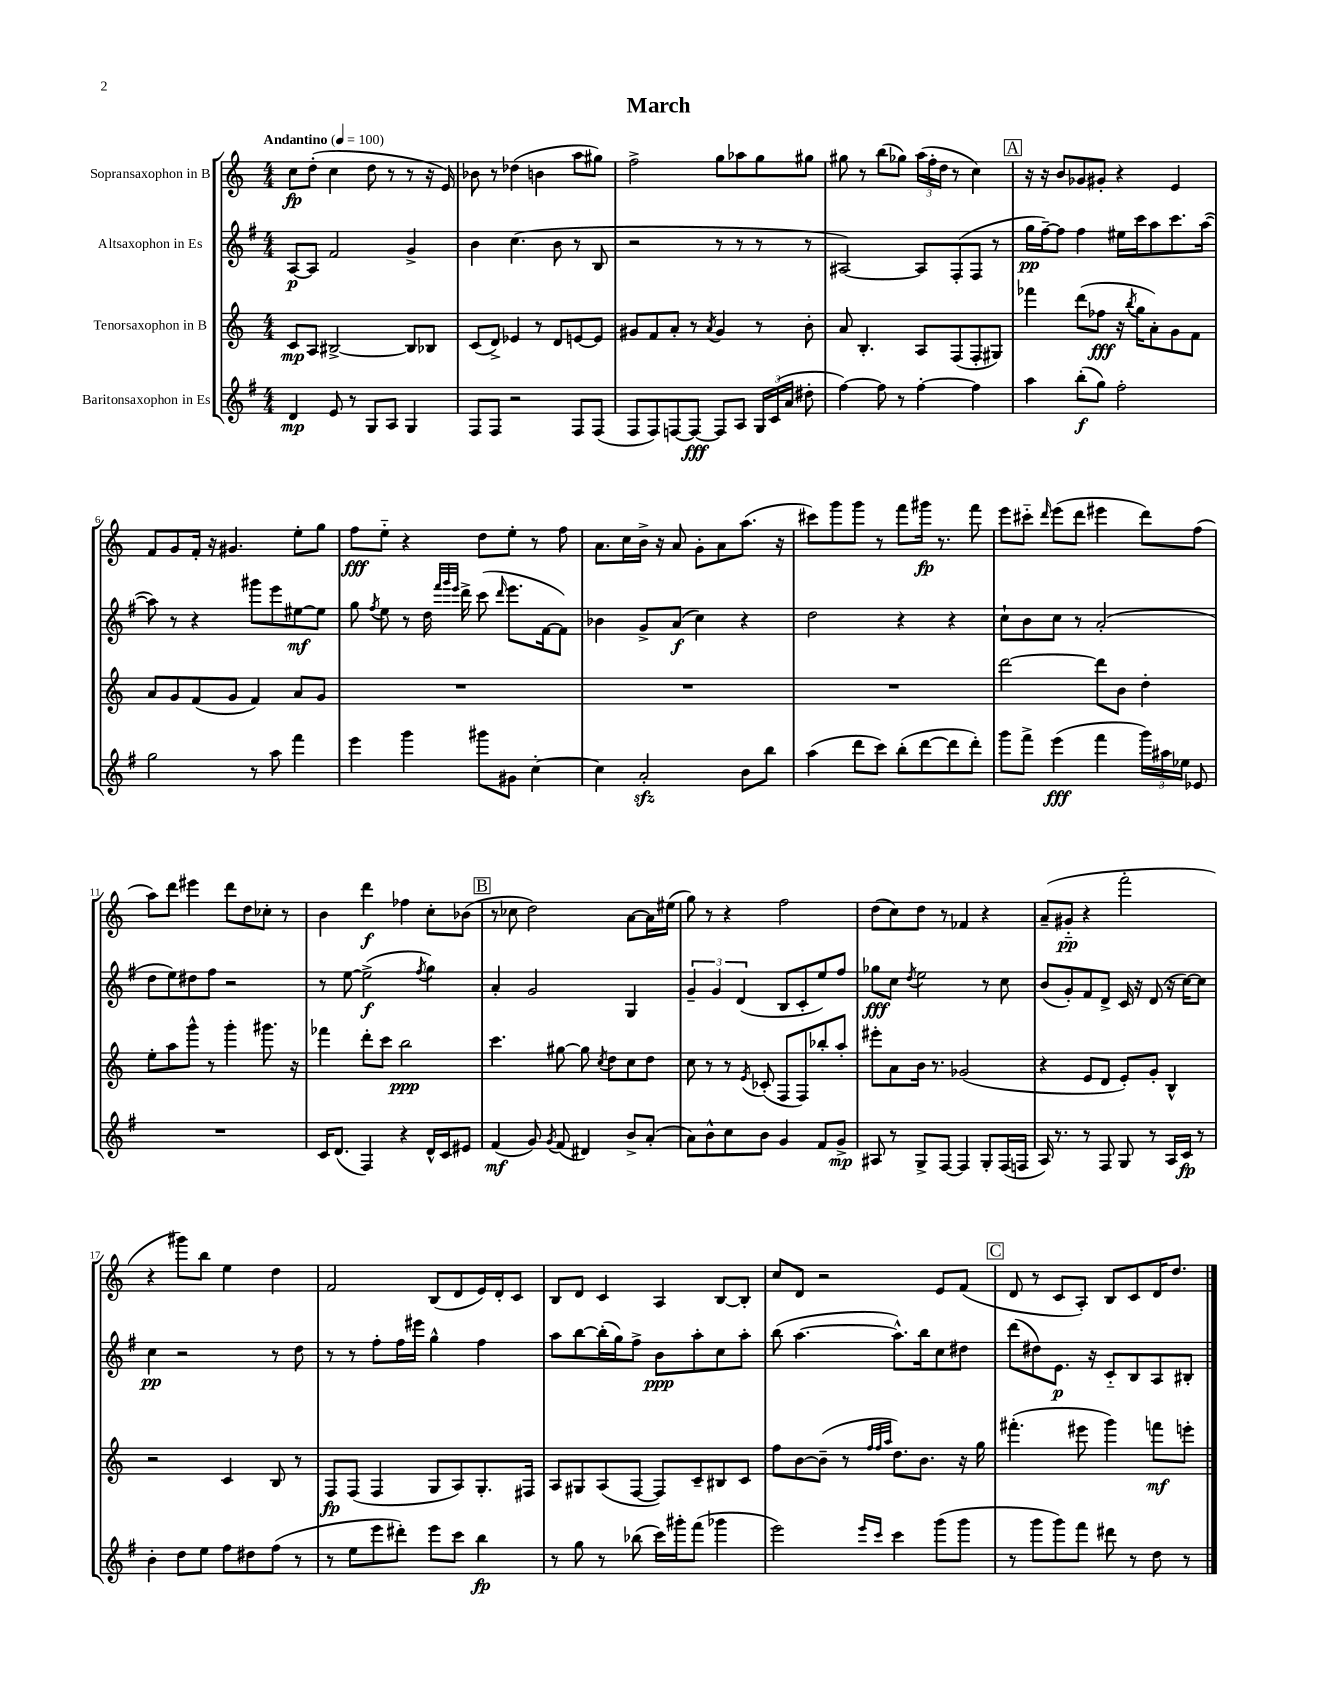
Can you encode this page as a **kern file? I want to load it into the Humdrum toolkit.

**kern	**dynam	**kern	**dynam	**kern	**dynam	**kern	**dynam
*part4	*part4	*part3	*part3	*part2	*part2	*part1	*part1
*staff4	*staff4	*staff3	*staff3	*staff2	*staff2	*staff1	*staff1
*I"Baritonsaxophon in Es	*	*I"Tenorsaxophon in B	*	*I"Altsaxophon in Es	*	*I"Sopransaxophon in B	*
*clefG2	*	*clefG2	*	*clefG2	*	*clefG2	*
*k[f#]	*	*k[]	*	*k[f#]	*	*k[]	*
*M4/4	*	*M4/4	*	*M4/4	*	*M4/4	*
*MM100	*	*MM100	*	*MM100	*	*MM100	*
=1	=1	=1	=1	=1	=1	=1	=1
!	!	!	!	!	!	!LO:TX:a:B:t=Andantino	!
4d/	mp	8c/L	mp	[8A/L	p	8cc\L	fp
.	.	8A/J	.	8A/J]	.	(8dd'\J	.
8e/	.	[2B#X^/	.	2f#/	.	4cc\	.
8r	.	.	.	.	.	.	.
8G/L	.	.	.	.	.	8dd\	.
8A/J	.	.	.	.	.	8r	.
4G/	.	8B#/L]	.	4g^/	.	8r	.
.	.	8B-X/J	.	.	.	16r	.
.	.	.	.	.	.	16e/)	.
=2	=2	=2	=2	=2	=2	=2	=2
8F#/L	.	(8c/L	.	4b\	.	8b-X\	.
8F#/J	.	8d^/J)	.	.	.	8r	.
2r	.	4e-X/	.	(4.cc\	.	(4dd-X\	.
.	.	8r	.	.	.	4bn\	.
.	.	8d/L	.	8b\	.	.	.
8F#/L	.	[8en/	.	8r	.	8aa\L	.
(8F#/J	.	8e/J]	.	8B/	.	8gg#X\J)	.
=3	=3	=3	=3	=3	=3	=3	=3
8F#/L	.	8g#X/L	.	2r	.	2ff^\	.
8F#/)	.	8f/	.	.	.	.	.
[8Fn/	.	8a'/J	.	.	.	.	.
8F/J_	fff	8r	.	.	.	.	.
.	.	8qa/	.	.	.	.	.
8F/L]	.	4g#/	.	8r	.	8gg\L	.
8A/J	.	.	.	8r	.	8aa-X\	.
24G/LL	.	8r	.	8r	.	8gg\	.
(24c/	.	.	.	.	.	.	.
24a/JJ	.	.	.	.	.	.	.
8dd#X'\	.	8b'\	.	8r	.	8gg#X\J	.
=4	=4	=4	=4	=4	=4	=4	=4
[4ff#\)	.	8a/	.	[2A#X/)	.	8gg#X\	.
.	.	4.B'/	.	.	.	8r	.
8ff#\]	.	.	.	.	.	(8bb\L	.
8r	.	.	.	.	.	8gg-X\J)	.
[4ff#'\	.	8A/L	.	8A#/L]	.	(24aa\LL	.
.	.	.	.	.	.	24ff'\	.
.	.	.	.	.	.	24dd\JJ	.
.	.	(8F/	.	(8F#'/	.	8r	.
4ff#\]	.	8F'/	.	8F#/J	.	4cc\)	.
.	.	8G#X/J)	.	8r	.	.	.
!!LO:REH:place=s1:t=A
=5	=5	=5	=5	=5	=5	=5	=5
4aa\	.	4fff-X\	.	16gg\LL	pp	16r	.
.	.	.	.	[16ff#~\J)	.	16r	.
.	.	.	.	8ff#\J]	.	8b/L	.
(8bb'\L	f	(8ddd\L	.	4ff#\	.	8g-X/	.
8gg\J)	.	8ff-X\J	fff	.	.	8g#X'/J	.
2ff#'\	.	16r	.	16ee#X\LL	.	4r	.
.	.	8qbb/	.	.	.	.	.
.	.	16gg\KL	.	16ccc\J	.	.	.
.	.	8a'\)	.	8aa\	.	.	.
.	.	8g\	.	8.ccc\	.	4e/	.
.	.	8f\J	.	.	.	.	.
.	.	.	.	([16aa\Jk	.	.	.
!!LO:LB:g=z
=6	=6	=6	=6	=6	=6	=6	=6
2gg\	.	8a/L	.	8aa\])	.	8f/L	.
.	.	8g/	.	8r	.	8g/	.
.	.	(8f/	.	4r	.	16f'/Jk	.
.	.	.	.	.	.	16r	.
.	.	8g/J	.	.	.	4.g#X/	.
8r	.	4f/)	.	8ggg#X\L	.	.	.
8aa\	.	.	.	8eee\	.	.	.
4fff#\	.	8a/L	.	[8ee#X\	mf	8ee'\L	.
.	.	8g/J	.	8ee#\J]	.	8gg\J	.
=7	=7	=7	=7	=7	=7	=7	=7
4eee\	.	1r	.	8gg\	.	8ff\L	fff
.	.	.	.	8qff#/	.	.	.
.	.	.	.	8ee\	.	8ee\J	.
4ggg\	.	.	.	8r	.	4r	.
.	.	.	.	16dd\	.	.	.
.	.	.	.	32qqfff#/LLL	.	.	.
.	.	.	.	32qqggg/	.	.	.
.	.	.	.	32qqeee/JJJ	.	.	.
.	.	.	.	16ddd^\	.	.	.
8ggg#X\L	.	.	.	(8ccc\	.	8dd\L	.
.	.	.	.	16qqddd/	.	.	.
8g#X\J	.	.	.	8.eee\L	.	8ee'\J	.
[4cc'\	.	.	.	.	.	8r	.
.	.	.	.	[16f#\k	.	.	.
.	.	.	.	8f#\J])	.	8ff\	.
=8	=8	=8	=8	=8	=8	=8	=8
4cc\]	.	1r	.	4b-X\	.	8.a\L	.
.	.	.	.	.	.	16cc\L	.
2azz'/	.	.	.	8g^/L	.	16b^\JJ	.
.	.	.	.	.	.	16r	.
.	.	.	.	(8a/J	f	8a/	.
.	.	.	.	4cc\)	.	8g'\L	.
.	.	.	.	.	.	8a\	.
8b\L	.	.	.	4r	.	(8.aa\J	.
8bb\J	.	.	.	.	.	.	.
.	.	.	.	.	.	16r	.
=9	=9	=9	=9	=9	=9	=9	=9
(4aa\	.	1r	.	2dd\	.	8ccc#X\L)	.
.	.	.	.	.	.	8ggg\	.
8ddd\L	.	.	.	.	.	8ggg\J	.
8ccc\J)	.	.	.	.	.	8r	.
(8bb'\L	.	.	.	4r	.	8fff\L	.
[8ddd\	.	.	.	.	.	16ggg#X\Jk	fp
.	.	.	.	.	.	8.r	.
8ddd\]	.	.	.	4r	.	.	.
8ddd'\J)	.	.	.	.	.	8fff\	.
=10	=10	=10	=10	=10	=10	=10	=10
8ggg\L	.	[2ddd\	.	8cc`\L	.	8eee\L	.
8fff#^\J	.	.	.	8b\	.	8ccc#X\J	.
.	.	.	.	.	.	16qqddd/	.
(4eee\	fff	.	.	8cc\J	.	(8eee\L	.
.	.	.	.	8r	.	8ddd\J	.
4fff#\	.	8ddd\L]	.	(2a'/	.	4eee#X\	.
.	.	8b\J	.	.	.	.	.
24ggg\LL)	.	4dd'\	.	.	.	8ddd\L)	.
24aa#X\	.	.	.	.	.	.	.
24ee-X\JJ	.	.	.	.	.	.	.
8e-X/	.	.	.	.	.	(8ff\J	.
!!LO:LB:g=z
=11	=11	=11	=11	=11	=11	=11	=11
1r	.	8ee'\L	.	8dd\L	.	8aa\L)	.
.	.	8aa\	.	8ee\)	.	8ddd\J	.
.	.	8ggg^^\J	.	8dd#X\	.	4eee#X\	.
.	.	8r	.	8ff#\J	.	.	.
.	.	4ggg'\	.	2r	.	8ddd\L	.
.	.	.	.	.	.	8dd\	.
.	.	8.ggg#X\	.	.	.	8cc-X'\J	.
.	.	.	.	.	.	8r	.
.	.	16r	.	.	.	.	.
=12	=12	=12	=12	=12	=12	=12	=12
16c/KL	.	4fff-X\	.	8r	.	4b\	.
(8.d/J	.	.	.	.	.	.	.
.	.	.	.	[8ee\	.	.	.
4F#/)	.	8ddd'\L	.	(2ee^\]	f	4ddd\	f
.	.	8ccc\J	.	.	.	.	.
4r	.	2bb\	ppp	.	.	4ff-X\	.
.	.	.	.	8qff#/	.	.	.
16d^^/LL	.	.	.	4gg\)	.	8cc'\L	.
16c/J	.	.	.	.	.	.	.
8e#X/J	.	.	.	.	.	(8b-X\J	.
!!LO:REH:place=s1:t=B
=13	=13	=13	=13	=13	=13	=13	=13
(4f#/	mf	4.ccc\	.	4a'/	.	8r	.
.	.	.	.	.	.	8cc-X\	.
8g/)	.	.	.	2g/	.	2dd\)	.
8qg/	.	.	.	.	.	.	.
(8f#/	.	[8gg#X\	.	.	.	.	.
4d#X/)	.	8gg#\]	.	.	.	.	.
.	.	8qcc/	.	.	.	.	.
.	.	8dd\L	.	.	.	.	.
8b^/L	.	8cc\	.	4G/	.	[8a\L	.
(8a'/J	.	8dd\J	.	.	.	16a\L]	.
.	.	.	.	.	.	(16ee#X\JJ	.
=14	=14	=14	=14	=14	=14	=14	=14
8a\L)	.	8cc\	.	6g~/	.	8gg\)	.
8b^^\	.	8r	.	.	.	8r	.
.	.	.	.	6g/	.	.	.
8cc\	.	8r	.	.	.	4r	.
.	.	.	.	(6d/	.	.	.
.	.	8qe/	.	.	.	.	.
8b\J	.	(8c-X'/	.	.	.	.	.
4g/	.	8F/L	.	8B/L	.	2ff\	.
.	.	8F/)	.	8c'/	.	.	.
8f#/L	.	8bb-X'/	.	8ee/)	.	.	.
8g^/J	mp	8aa'/J	.	8ff#/J	.	.	.
=15	=15	=15	=15	=15	=15	=15	=15
8A#X/	.	8eee#X'\L	.	8gg-X\L	fff	(8dd\L	.
8r	.	8a\	.	8cc\J	.	8cc\)	.
.	.	.	.	8qdd/	.	.	.
8G^/L	.	16b\Jk	.	2ee\	.	8dd\J	.
.	.	8.r	.	.	.	.	.
[8F#/J	.	.	.	.	.	8r	.
4F#/]	.	(2g-X/	.	.	.	4f-X/	.
8G'/L	.	.	.	8r	.	4r	.
(16F#/L	.	.	.	8cc\	.	.	.
16Fn/JJ	.	.	.	.	.	.	.
=16	=16	=16	=16	=16	=16	=16	=16
16A/)	.	4r	.	(8b/L	.	(8a~/L	.
8.r	.	.	.	.	.	.	.
.	.	.	.	8g'/)	.	8g#X/J	pp
8r	.	8e/L	.	8f#/	.	4r	.
8F#/	.	8d/J	.	8d^/J	.	.	.
8G/	.	8e'/L)	.	16c/	.	2fff'\	.
.	.	.	.	16r	.	.	.
8r	.	8g'/J	.	(8d/	.	.	.
16A/LL	.	4B^^/	.	16r	.	.	.
16c/JJ	fp	.	.	[16cc\KL)	.	.	.
8r	.	.	.	8cc\J]	.	.	.
!!LO:LB:g=z
=17	=17	=17	=17	=17	=17	=17	=17
4b'\	.	2r	.	4cc\	pp	4r	.
8dd\L	.	.	.	2r	.	8ggg#X\L)	.
8ee\J	.	.	.	.	.	8bb\J	.
8ff#\L	.	4c/	.	.	.	4ee\	.
8dd#X\	.	.	.	.	.	.	.
(8ff#\J	.	8B/	.	8r	.	4dd\	.
8r	.	8r	.	8dd\	.	.	.
=18	=18	=18	=18	=18	=18	=18	=18
8r	.	8F/L	fp	8r	.	2f/	.
8ee\L	.	(8F/J	.	8r	.	.	.
8eee\	.	4F/	.	8ff#'\L	.	.	.
8ddd#X'\J)	.	.	.	16ff#\L	.	.	.
.	.	.	.	16eee#X\JJ	.	.	.
8eee\L	.	8G/L	.	4gg^^\	.	(8B/L	.
8ccc\J	.	8A/)	.	.	.	8d/	.
4bb\	fp	8.G'/	.	4ff#\	.	16e/L)	.
.	.	.	.	.	.	16d'/J	.
.	.	.	.	.	.	8c/J	.
.	.	16F#X/Jk	.	.	.	.	.
=19	=19	=19	=19	=19	=19	=19	=19
8r	.	8A/L	.	8aa\L	.	8B/L	.
8gg\	.	8G#X/	.	[8bb\	.	8d/J	.
8r	.	(8A/	.	(16bb'\L]	.	4c/	.
.	.	.	.	16gg\J)	.	.	.
(8bb-X\	.	[8F/J	.	8ff#^\J	.	.	.
16ccc\LL)	.	8F/L])	.	8b\L	ppp	4A/	.
16ggg#X'\J	.	.	.	.	.	.	.
(8fff#\J	.	8c~/	.	8aa'\	.	.	.
4ggg-X\	.	8B#X/	.	8cc\	.	[8B/L	.
.	.	8c/J	.	8aa'\J	.	8B'/J]	.
=20	=20	=20	=20	=20	=20	=20	=20
2eee\)	.	8ff\L	.	(8bb\	.	8cc/L	.
.	.	[8b\	.	[4.aa\	.	8d/J	.
.	.	(8b~\J]	.	.	.	2r	.
.	.	8r	.	.	.	.	.
.	.	32qqff/LLL	.	.	.	.	.
16qqeee/LL	.	32qqff/	.	.	.	.	.
16qqccc/JJ	.	32qqaa/JJJ	.	.	.	.	.
4ccc\	.	8.dd\L)	.	8.aa^^\L])	.	.	.
.	.	8.b\J	.	16bb\k	.	.	.
(8ggg\L	.	.	.	8cc\	.	8e/L	.
8ggg\J	.	16r	.	8dd#X\J	.	(8f/J	.
.	.	16gg\	.	.	.	.	.
!!LO:REH:place=s1:t=C
=21	=21	=21	=21	=21	=21	=21	=21
8r	.	(4.fff#X'\	.	(8ddd\L	.	8d/	.
8ggg\L	.	.	.	8dd#X\)	.	8r	.
8ggg\)	.	.	.	8.e\J	p	8c/L	.
8fff#\J	.	8eee#X\	.	.	.	8A'/J)	.
.	.	.	.	16r	.	.	.
8ddd#X\	.	4ggg\)	.	8c/L	.	8B/L	.
8r	.	.	.	8B/	.	8c/	.
8dd\	.	8fffn\L	mf	8A/	.	16d/K	.
.	.	.	.	.	.	8.dd/J	.
8r	.	8eeen'\J	.	8B#X'/J	.	.	.
==	==	==	==	==	==	==	==
*-	*-	*-	*-	*-	*-	*-	*-
